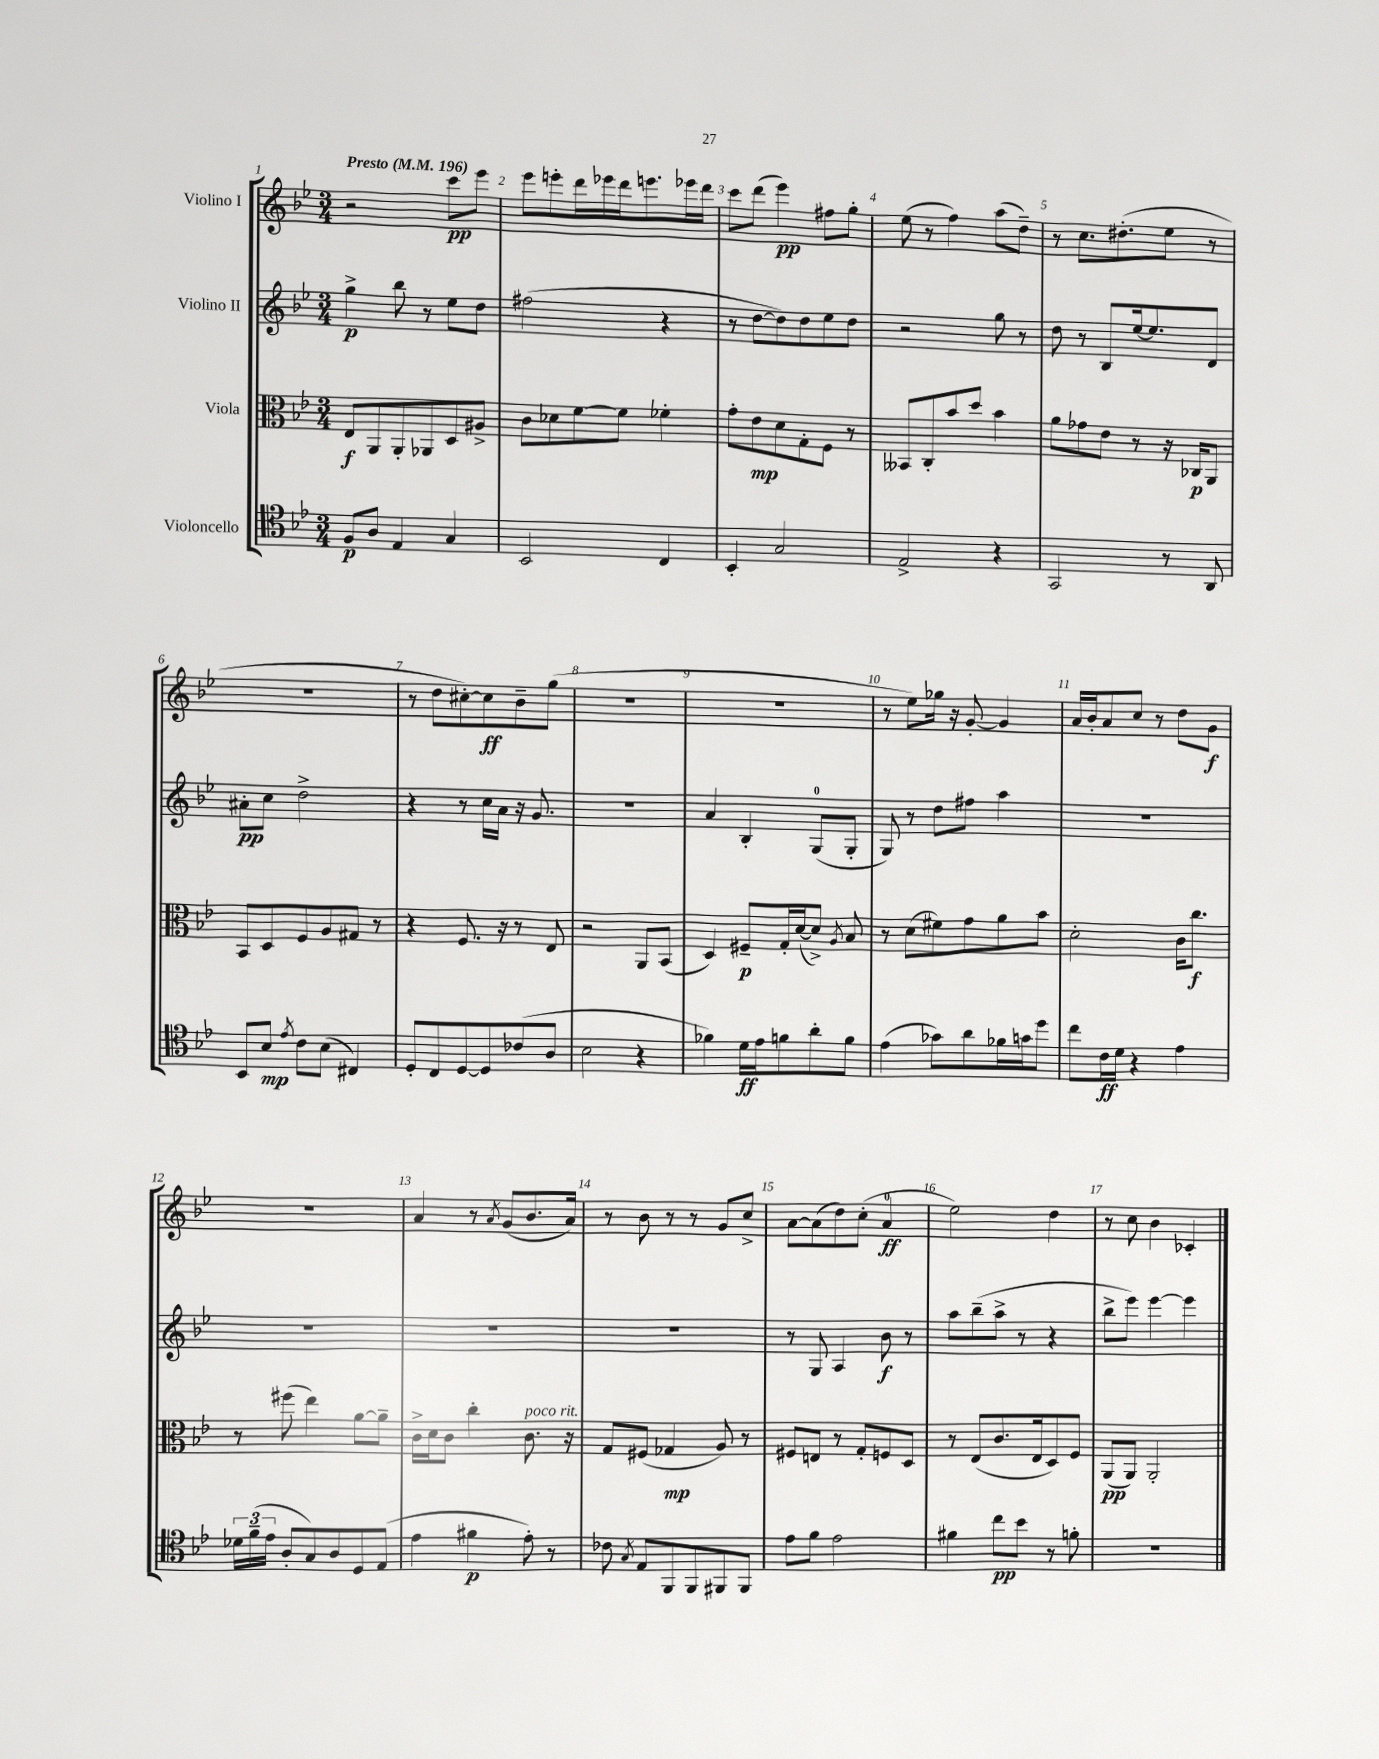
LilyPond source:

<<
\new StaffGroup <<
\new Staff = "s0" \with { instrumentName = "Violino I" } {
    \clef treble \key bes \major \numericTimeSignature \time 3/4 \tempo "Presto" 4 = 196
    \autoBeamOff r2 c'''8[\pp ees'''8] |
    ees'''8[ e'''8-. d'''16 ees'''16 d'''16 e'''8. ees'''16 d'''16] |
    c'''8[ d'''8]( ees'''4\pp) fis''8[ g''8]-. |
    ees''8( r8 f''4) a''8[( d''8]--) |
    r8 c''8.[ dis''8.-.( ees''8] r8 |
    R2. |
    r8 d''8[ cis''8~-.) cis''8\ff bes'8-- g''8]( |
    R2. |
    R2. |
    r8 ees''8[) ges''16] r16 g'8~-. g'4 |
    a'16[ bes'16-. a'8 c''8] r8 d''8[ g'8]\f |
    r2. |
    a'4 r8 \acciaccatura { a'8 } g'8[( bes'8. a'16]) |
    r8 bes'8 r8 r8 g'8[ c''8]-> |
    a'8[~ a'8( d''8) c''8]-.( a'4-0\ff |
    ees''2) d''4 |
    r8 c''8 bes'4 ces'4-. \bar "|." |
}
\new Staff = "s1" \with { instrumentName = "Violino II" } {
    \clef treble \key bes \major \numericTimeSignature \time 3/4
    \autoBeamOff g''4->\p bes''8 r8 ees''8[ d''8] |
    fis''2( r4 |
    r8 d''8[~ d''8) d''8 ees''8 d''8] |
    r2 g''8 r8 |
    d''8 r8 bes8[ ees''16~ ees''8. d'8] |
    ais'8[-.\pp c''8] d''2-> |
    r4 r8 c''16[ a'16] r16 g'8. |
    R2. |
    a'4 bes4-. g8[-0( g8]-. |
    g8) r8 d''8[ fis''8] a''4 |
    R2. |
    R2. |
    R2. |
    R2. |
    r8 g8 a4 bes'8\f r8 |
    a''8[ bes''8--( a''8]-> r8 r4 |
    bes''8[-> ees'''8]) ees'''4~ ees'''4 \bar "|." |
}
\new Staff = "s2" \with { instrumentName = "Viola" } {
    \clef alto \key bes \major \numericTimeSignature \time 3/4
    \autoBeamOff ees8[\f a,8 a,8-. aes,8 d8 ais8]-> |
    c'8[ des'8 f'8~ f'8] fes'4-. |
    g'8[-. ees'8\mp d'8 g8-. f8] r8 |
    beses,8[ c8-. bes'8 d''8] bes'4 |
    a'8[ ges'8 ees'8] r8 r16 ces16[\p a,8] |
    bes,8[ d8 f8 a8 gis8] r8 |
    r4 f8. r16 r8 ees8 |
    r2 a,8[ bes,8]( |
    d4) fis8[--\p g16-. d'16~( d'8]->) \acciaccatura { a8 } bes8 |
    r8 d'8[( fis'8) g'8 a'8 bes'8] |
    d'2-. c'16[ c''8.]\f |
    r8 fis''8( ees''4) a'8[~ a'8]-- |
    c'16[-> d'16 c'8] c''4-. c'8.^\markup { \italic "poco rit." } r16 |
    g8[ fis8]( ges4\mp a8) r8 |
    fis8[ e8] r8 g8[-. f8 d8] |
    r8 ees8[( c'8. ees16 d8) f8] |
    a,8[\pp( a,8]) a,2-. \bar "|." |
}
\new Staff = "s3" \with { instrumentName = "Violoncello" } {
    \clef tenor \key bes \major \numericTimeSignature \time 3/4
    \autoBeamOff f8[\p a8] ees4 g4 |
    bes,2 c4 |
    bes,4-. g2 |
    ees2-> r4 |
    g,2 r8 a,8 |
    bes,8[ bes8]\mp \acciaccatura { ees'8 } c'8[ bes8]( cis4) |
    d8[-. c8 d8~ d8 ces'8( a8] |
    bes2 r4 |
    fes'4) d'16[\ff ees'16 f'8 a'8-. f'8] |
    ees'4( ges'8[) a'8 fes'16 g'16 d''8] |
    c''8[ c'16\ff d'16] r4 ees'4 |
    \tuplet 3/2 { des'16[ f'16--( ees'16] } a8[-. g8) a8 d8 ees8]( |
    ees'4 fis'4\p ees'8-.) r8 |
    ces'8 \acciaccatura { g8 } ees8[ f,8 f,8 fis,8 fis,8] |
    ees'8[ f'8] ees'2 |
    fis'4 c''8[\pp bes'8] r8 f'8-. |
    R2. \bar "|." |
}
>>
>>
\layout { \context { \Score \override BarNumber.break-visibility = ##(#f #t #t) barNumberVisibility = #all-bar-numbers-visible } }
